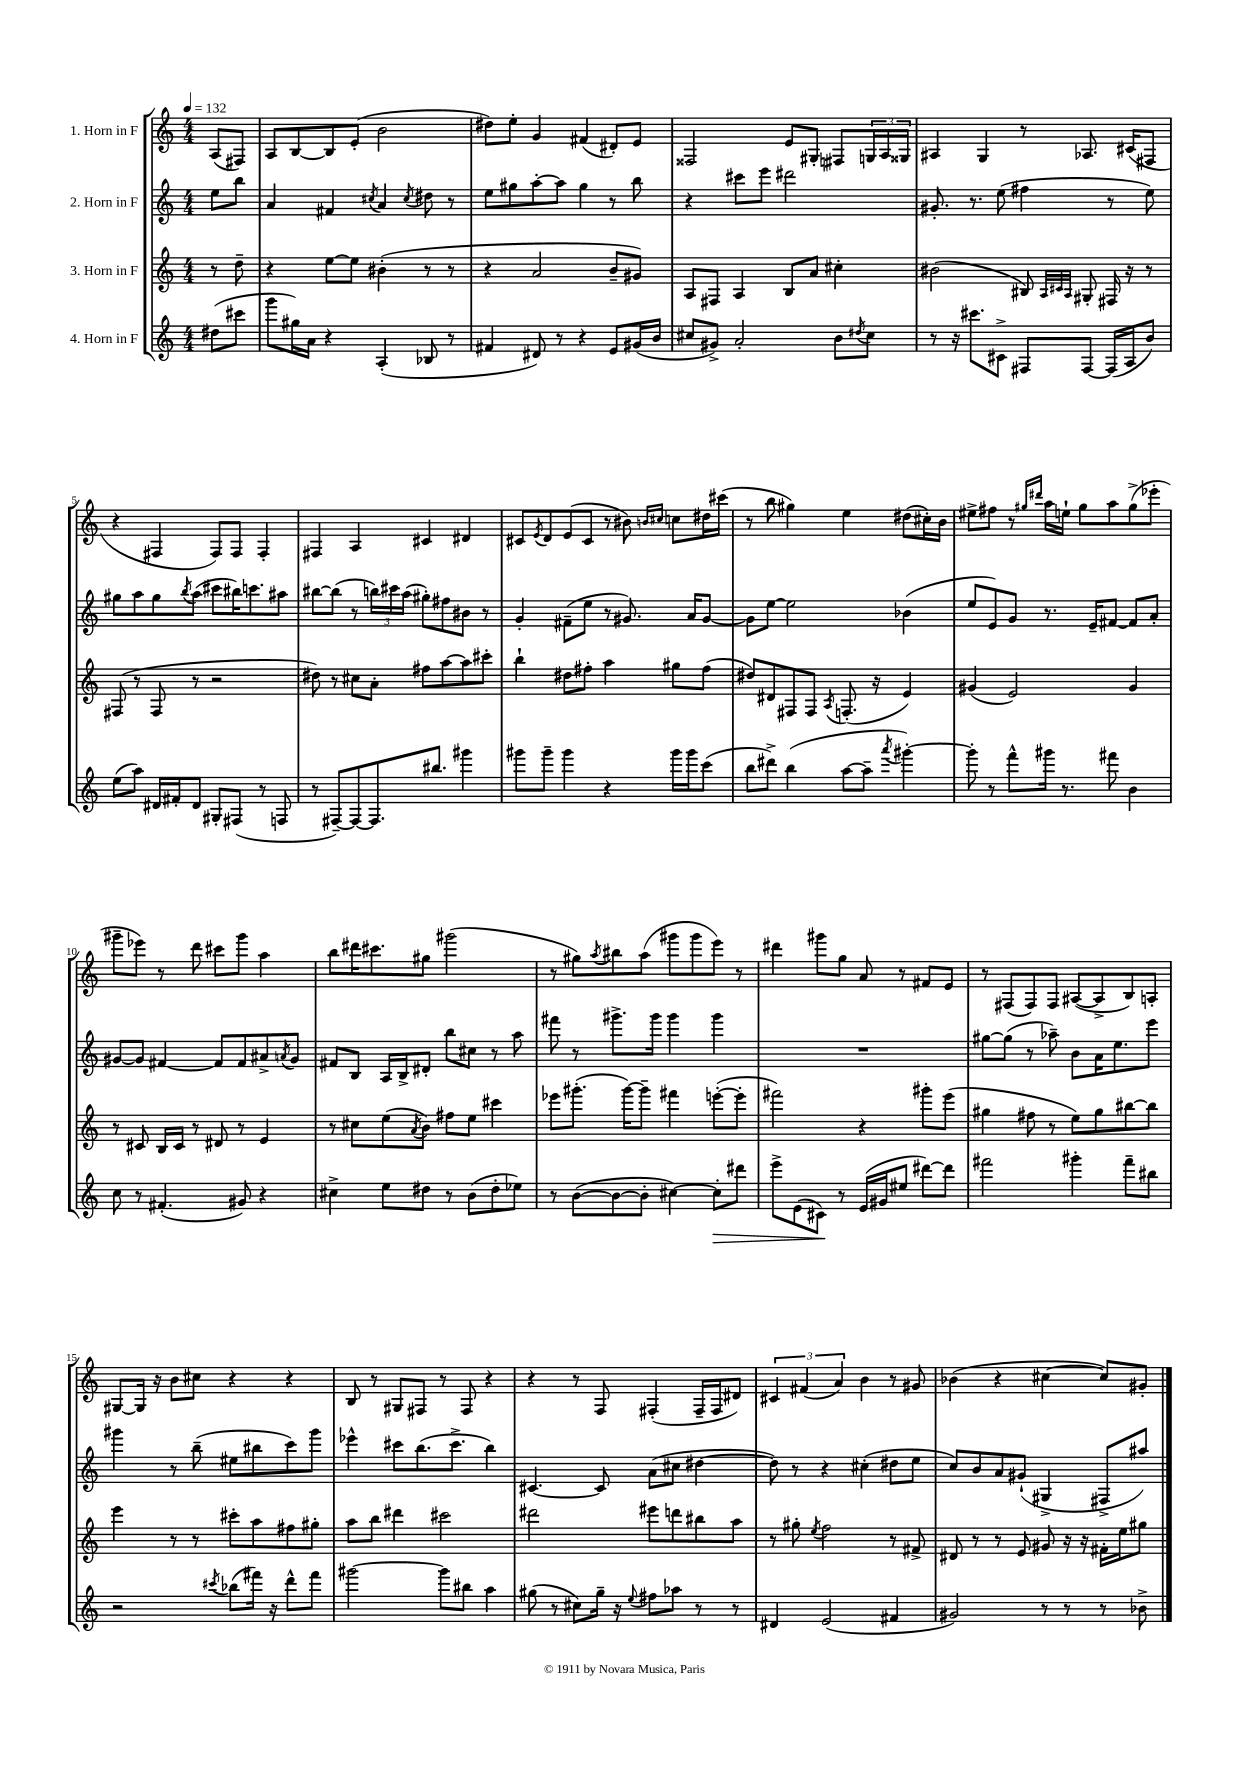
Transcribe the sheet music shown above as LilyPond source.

<<
\new StaffGroup <<
\new Staff = "s0" \with { instrumentName = "1. Horn in F" } {
    \clef treble \key c \major \numericTimeSignature \time 4/4 \partial 4 \tempo 4 = 132
    a8( fis8) |
    a8 b8~ b8 e'8-.( b'2 |
    dis''8) e''8-. g'4 fis'4( dis'8-.) e'8 |
    fisis2 e'8 gis8-. fis8 \tuplet 3/2 { g16 a16 gisis16 } |
    ais4 g4 r8 aes8. cis'16( fis8 |
    r4 fis4 fis8) fis8 fis4-. |
    fis4 a4 cis'4 dis'4 |
    cis'8 \acciaccatura { e'8 } d'8 e'8( cis'8 r8 bis'8) \grace { b'16 cis''16 } c''8 dis''16 cis'''16( |
    r8 b''8 gis''4) e''4 dis''8( cis''16-.) b'16 |
    eis''8-> fis''8 r8 \grace { gis''16 dis'''16 } a''16 e''16-! gis''8 a''8 gis''8->( ees'''8-. |
    gis'''8-- ees'''8) r8 d'''8 cis'''8 gis'''8 a''4 |
    b''8 dis'''16 cis'''8. gis''8 gis'''2( |
    r8 gis''8) \acciaccatura { a''8 } bis''8 a''8( gis'''8 gis'''8 e'''8) r8 |
    dis'''4 gis'''8 g''8 a'8 r8 fis'8 e'8 |
    r8 fis8( fis8) fis8 ais8~( ais8-> b8) a8-. |
    gis8~ gis16 r16 b'8 cis''8 r4 r4 |
    b8 r8 gis8 fis8 r8 fis8 r4 |
    r4 r8 f8 fis4-.( fis16-- fis16 dis'8) |
    \tuplet 3/2 { cis'4 fis'4( a'4) } b'4 r8 gis'8 |
    bes'4( r4 cis''4~ cis''8) gis'8-. \bar "|." |
}
\new Staff = "s1" \with { instrumentName = "2. Horn in F" } {
    \clef treble \key c \major \numericTimeSignature \time 4/4 \partial 4
    e''8 b''8 |
    a'4 fis'4 \acciaccatura { cis''8 } a'4 \acciaccatura { cis''8 } dis''8 r8 |
    e''8 gis''8 a''8~-. a''8 gis''4 r8 b''8 |
    r4 cis'''8 e'''8 dis'''2 |
    gis'8.-. r8. e''8( fis''4 r8 e''8) |
    gis''8 a''8 gis''8 \acciaccatura { b''8 } a''8( cis'''8 bis''16) c'''8. ais''8 |
    bis''8~ bis''8( r8 \tuplet 3/2 { b''16) cis'''16 a''16( } gis''8-.) fis''8 bis'8 r8 |
    g'4-. fis'8--( e''8 r8 gis'8.) a'16 gis'8~ |
    gis'8 e''8~ e''2 bes'4( |
    e''8 e'8) g'8 r8. e'16-- fis'8~ fis'8 a'8-. |
    gis'8~ gis'8 fis'4~ fis'8 fis'8 ais'8-> \acciaccatura { a'8 } gis'8 |
    fis'8 b8 a16 b16-> dis'8-. b''8 cis''8 r8 a''8 |
    fis'''8 r8 gis'''8.-> gis'''16 gis'''4 gis'''4 |
    R1 |
    gis''8~ gis''8( r8 aes''8--) b'8 a'16 e''8. e'''8 |
    gis'''4 r8 b''8--( eis''8 bis''8 c'''8) gis'''8 |
    ees'''4-^ cis'''8 b''8.( cis'''8.-> b''4) |
    cis'4.~ cis'8 a'8( cis''8 dis''4~ |
    dis''8) r8 r4 cis''4-.( dis''8 e''8 |
    c''8) b'8 a'8 gis'8-!( gis4-> fis8-> ais''8) \bar "|." |
}
\new Staff = "s2" \with { instrumentName = "3. Horn in F" } {
    \clef treble \key c \major \numericTimeSignature \time 4/4 \partial 4
    r8 d''8-- |
    r4 e''8~ e''8 bis'4-.( r8 r8 |
    r4 a'2 b'8-- gis'8) |
    a8 fis8 a4 b8 a'8 cis''4-. |
    bis'2( bis8) \grace { a32 cis'32 a32 } gis8-. fis16 r16 r8 |
    fis8( r8 fis8 r8 r2 |
    dis''8) r8 cis''8 a'8-. fis''8 a''8~ a''8 cis'''8-. |
    b''4-! dis''8 fis''8-. a''4 gis''8 fis''8( |
    dis''8) dis'8 fis8 fis8 \acciaccatura { a8 } f8.-.( r16 e'4) |
    gis'4( e'2) gis'4 |
    r8 cis'8 b16 cis'16 r8 dis'8 r8 e'4 |
    r8 cis''8 e''8( \acciaccatura { a'8 } b'8) fis''8 e''8 cis'''4 |
    ees'''8 gis'''8.-.( gis'''16~) gis'''8-- fis'''4 e'''8~-.( e'''8-. |
    fis'''2) r4 gis'''8-. e'''8( |
    gis''4 fis''8 r8 e''8) gis''8 bis''8~ bis''8 |
    e'''4 r8 r8 cis'''8-. a''8 fis''8 gis''8-. |
    a''8 b''8 dis'''4 cis'''2 |
    dis'''2 eis'''8 d'''8 bis''8 a''8 |
    r8 gis''8-. \acciaccatura { e''8 } f''2 r8 fis'8-> |
    dis'8 r8 r8 e'8 gis'8 r16 r16 fis'16-. e''16 gis''8 \bar "|." |
}
\new Staff = "s3" \with { instrumentName = "4. Horn in F" } {
    \clef treble \key c \major \numericTimeSignature \time 4/4 \partial 4
    dis''8( cis'''8 |
    g'''8 gis''16) a'16 r4 a4-.( bes8 r8 |
    fis'4 dis'8) r8 r4 e'8 gis'16( b'16 |
    cis''8 gis'8->) a'2-. b'8 \acciaccatura { dis''8 } cis''8 |
    r8 r16 cis'''8. cis'8-> fis8 fis8~ fis16( a16 b'8) |
    e''8( a''8) dis'16 fis'16-. dis'8 gis8-. fis8( r8 f8 |
    r8 fis8~--) fis8~ fis8. bis''8. gis'''4 |
    gis'''8 gis'''8-- gis'''4 r4 gis'''16 gis'''16 c'''8( |
    b''8 dis'''8->) b''4( a''8~ a''8-- \acciaccatura { a'''8 } gis'''4~-.) |
    gis'''8-. r8 f'''8-^ gis'''16 r8. fis'''8 b'4 |
    c''8 r8 fis'4.-.( gis'8) r4 |
    cis''4-> e''8 dis''8 r8 b'8( dis''8-. ees''8) |
    r8 b'8~( b'8~ b'8-. cis''4~) cis''8-.\> dis'''8 |
    e'''8-> e'8( cis'8\!) r8 e'16( gis'16 eis''8 dis'''8~) dis'''8 |
    fis'''2 gis'''4-. fis'''8-- bis''8 |
    r2 \acciaccatura { cis'''8 } bes''8( fis'''16) r16 d'''8-^ fis'''8 |
    gis'''2~ gis'''8 bis''8 a''4 |
    gis''8( r8 cis''8) gis''16-- r16 \appoggiatura { e''8 } fis''8 aes''8 r8 r8 |
    dis'4 e'2( fis'4 |
    gis'2) r8 r8 r8 bes'8-> \bar "|." |
}
>>
>>
